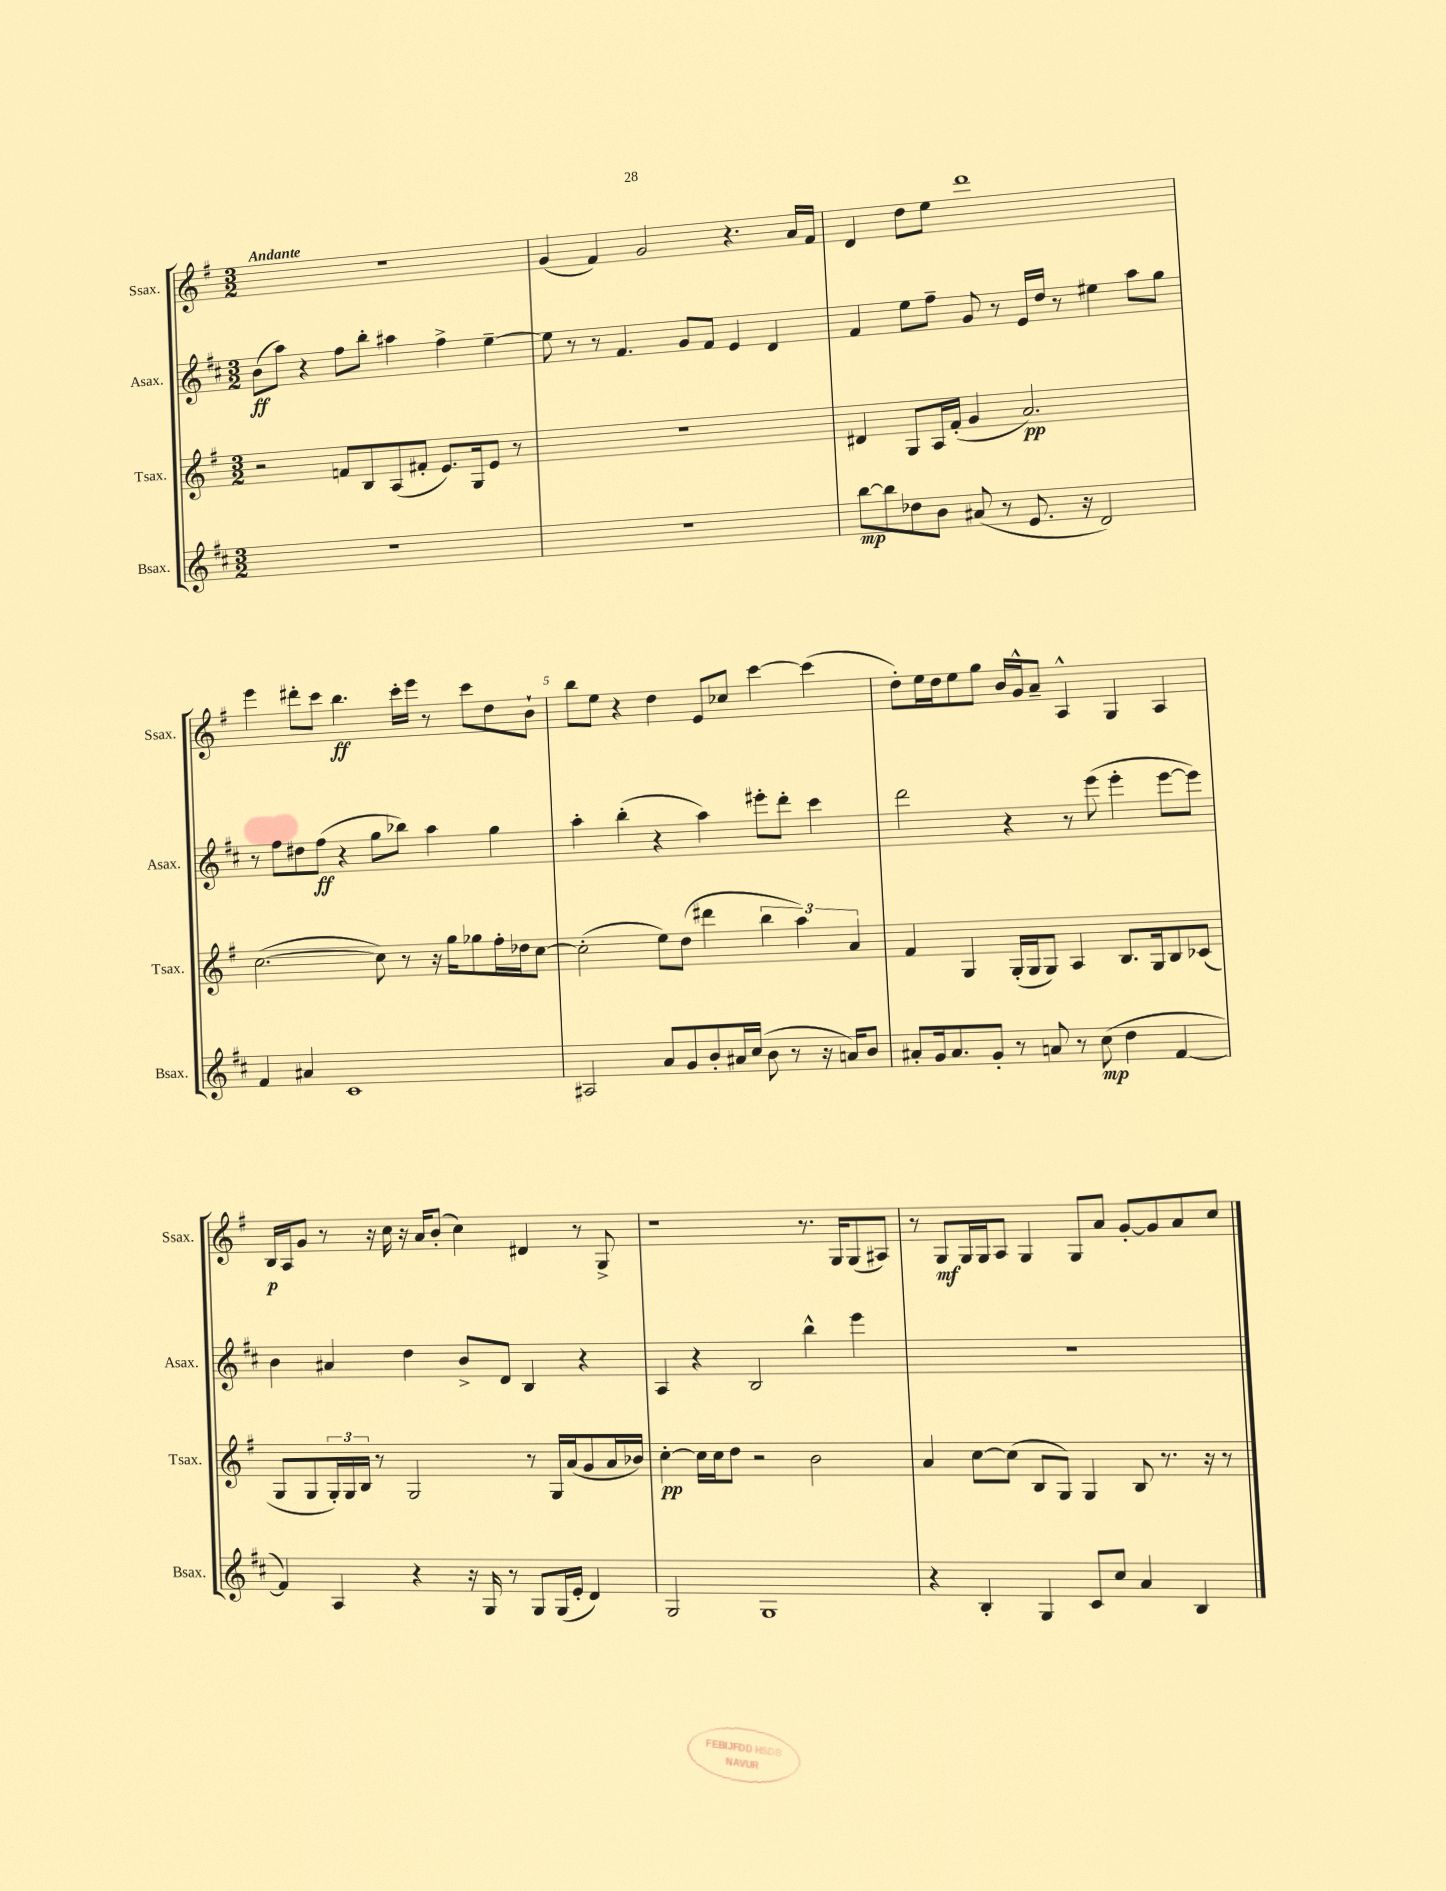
<<
\new StaffGroup <<
\new Staff = "s0" \with { instrumentName = "Ssax." shortInstrumentName = "Ssax." } {
    \clef treble \key g \major \numericTimeSignature \time 3/2 \tempo "Andante"
    R1. |
    g'4( fis'4) g'2 r4. a'16 fis'16 |
    d'4 d''8 e''8 d'''1 |
    e'''4 dis'''8-. c'''8 b''4.\ff c'''16-. e'''16 r8 c'''8 d''8 b'8-! |
    b''8 e''8 r4 d''4 e'8 ces''8 c'''4~ c'''4( |
    d''8-.) e''16 d''16 e''8 g''8 b'16 g'16-^ a'8-- a4-^ g4 a4 |
    b16\p a16 g'8 r8 r16 c''16 r16 a'16 b'8-.( c''4) dis'4 r8 g8-> |
    r1 r8. g16 g8( ais8) |
    r8 g8\mf g16 g16 a8 g4 g8 a'8 g'8~-. g'8 a'8 c''8 \bar "|." |
}
\new Staff = "s1" \with { instrumentName = "Asax." shortInstrumentName = "Asax." } {
    \clef treble \key d \major \numericTimeSignature \time 3/2
    b'8\ff( a''8) r4 fis''8 b''8-. ais''4 fis''4-> e''4~-- |
    e''8 r8 r8 fis'4. g'8 fis'8 e'4 d'4 |
    fis'4 e''8 fis''8-- g'8 r8 e'16 d''16 r8 eis''4 a''8 g''8 |
    r8 fis''8 dis''8 fis''8\ff( r4 g''8 bes''8) a''4 g''4 |
    a''4-. b''4-.( r4 a''4) eis'''8-. d'''8-. cis'''4 |
    d'''2 r4 r8 e'''8( e'''4-. e'''8~ e'''8) |
    b'4 ais'4 d''4 b'8-> d'8 b4 r4 |
    a4 r4 b2 b''4-^ e'''4 |
    R1. \bar "|." |
}
\new Staff = "s2" \with { instrumentName = "Tsax." shortInstrumentName = "Tsax." } {
    \clef treble \key g \major \numericTimeSignature \time 3/2
    r2 f'8 b8 a8( fis'8-. e'8.) g16 e'8 r8 |
    R1. |
    dis'4 g8 a16 fis'16-.( g'4 a'2.\pp) |
    c''2.~( c''8) r8 r16 g''16 ges''8 fis''16-. des''16 c''8~ |
    c''2-.( e''8) d''8( dis'''4 \tuplet 3/2 { b''4 a''4) a'4 } |
    fis'4 g4 g16-.( g16 g8) a4 b8. g16 b8 ces'8( |
    g8 g8 \tuplet 3/2 { g16-.) g16 b16 } r8 g2 r8 g16 a'16( g'8 a'16 bes'16) |
    c''4~-.\pp c''16 c''16 d''8 r2 b'2 |
    a'4 c''8~ c''8( b8 g8) g4 b8 r8. r16 r8 \bar "|." |
}
\new Staff = "s3" \with { instrumentName = "Bsax." shortInstrumentName = "Bsax." } {
    \clef treble \key d \major \numericTimeSignature \time 3/2
    R1. |
    R1. |
    b''8~\mp b''8 des''8 b'8 ais'8( r8 e'8. r16 d'2) |
    fis'4 ais'4 cis'1 |
    ais2 a'8 g'8 b'8-. ais'16 cis''16( b'8 r8 r16 a'16) b'8 |
    ais'8-. g'16 ais'8. g'8-. r8 a'8 r8 cis''8\mp( d''4 fis'4~ |
    fis'4) a4 r4 r16 g16 r8 g8 g16( e'16-. d'4) |
    g2 g1 |
    r4 b4-. g4 cis'8 cis''8 a'4 b4 \bar "|." |
}
>>
>>
\layout { \context { \Score \override BarNumber.break-visibility = ##(#f #t #t) barNumberVisibility = #(every-nth-bar-number-visible 5) } }
